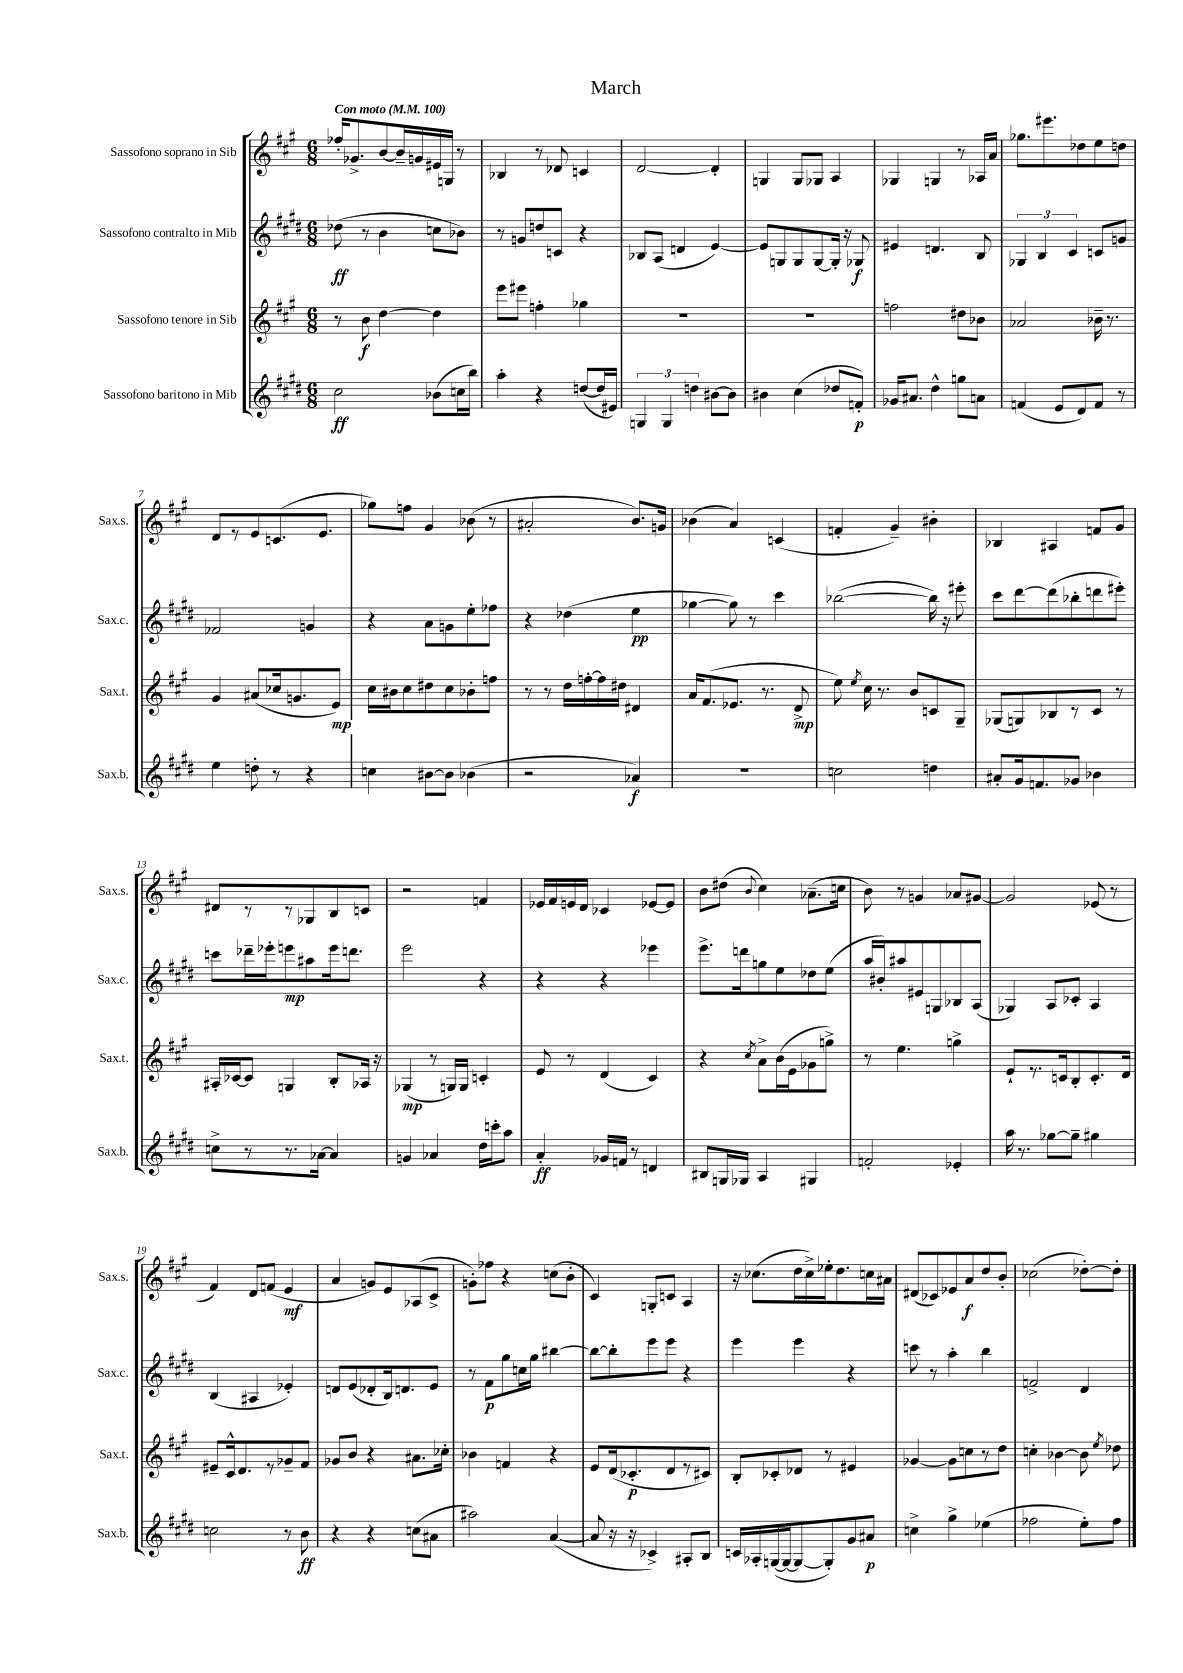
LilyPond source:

\header { title = "March" }
<<
\new StaffGroup <<
\new Staff = "s0" \with { instrumentName = "Sassofono soprano in Sib" shortInstrumentName = "Sax.s." } {
    \clef treble \key a \major \numericTimeSignature \time 6/8 \tempo "Con moto" 4 = 100
    \autoBeamOff fes''16[-. ges'8.-> b'8~ b'16-- g'16 eis'16 g16] r8 |
    bes4 r8 des'8 c'4 |
    d'2~ d'4-. |
    g4 g8[ ges8] a4 |
    ges4 g4 r8 aes16[ a'16] |
    ges''8.[ eis'''8. des''8 e''8 d''8] |
    d'8[ r8 e'8 c'8.( e'8.] |
    ges''8[) f''8] gis'4 bes'8( r8 |
    ais'2-. b'8.[) g'16] |
    bes'4( a'4) c'4( |
    f'4-. gis'4--) bis'4-. |
    bes4 ais4 f'8[ gis'8] |
    dis'8[ r8 r8 ges8 b8 c'8] |
    r2 f'4 |
    ees'16[ fis'16 e'16 d'16] ces'4 ees'8[~ ees'8] |
    b'8[ dis''8]( \appoggiatura { b'8 } cis''4) aes'8.[--( c''16] |
    b'8) r8 g'4 aes'8[ gis'8]~ |
    gis'2 ees'8( r8 |
    fis'4) d'8[ f'8]( e'4\mf |
    a'4 g'8[) e'8 aes8( cis'8]-> |
    g'8[-.) fes''8] r4 c''8[( b'8]-. |
    cis'4) g8[-. c'8] a4 |
    r16 ces''8.[( d''16 ces''16->) ees''16-. d''8. c''16 ais'16] |
    dis'8[( ces'8) ees'8 a'8\f d''8 b'8]-. |
    ces''2( des''8[~-.) des''8]-. \bar "|." |
}
\new Staff = "s1" \with { instrumentName = "Sassofono contralto in Mib" shortInstrumentName = "Sax.c." } {
    \clef treble \key e \major \numericTimeSignature \time 6/8
    \autoBeamOff des''8\ff( r8 b'4 c''8[ bes'8]) |
    r8 g'8[ d''8 c'8] r4 |
    bes8[ a8]( d'4 e'4~) |
    e'8[ g8 g8 g8~ g16]-. r16 ges8\f |
    eis'4 d'4. b8 |
    \tuplet 3/2 { ges4 b4 cis'4 } c'8[ g'8] |
    fes'2 g'4 |
    r4 a'8[ g'8 e''8-. fes''8] |
    r4 des''4( e''4\pp |
    ges''4~ ges''8) r8 cis'''4 |
    bes''2~( bes''16) r16 eis'''8-. |
    cis'''8[ dis'''8~ dis'''8( bes''8-. d'''8 eis'''8]-.) |
    c'''8[ des'''16-- ees'''16-. e'''8\mp ais''8 e'''16 d'''8.] |
    e'''2 r4 |
    r4 r4 ees'''4 |
    e'''8.[-> d'''16 g''8 e''8 des''8 e''8]( |
    a''16[ bis'16-.) ais''8 eis'8 g8 bes8 a8]( |
    ges4) a8[ ces'8]-. a4 |
    b4( ais4 ees'4-.) |
    d'8[ e'8( des'8-. b16) d'8. e'8] |
    r8 fis'8[\p gis''8 c''16 gis''16] bis''4~ |
    bis''8[~ bis''8-. e'''8 e'''8] r4 |
    e'''4 e'''4 r4 |
    c'''8 r8 a''4-. b''4 |
    f'2-> dis'4 \bar "|." |
}
\new Staff = "s2" \with { instrumentName = "Sassofono tenore in Sib" shortInstrumentName = "Sax.t." } {
    \clef treble \key a \major \numericTimeSignature \time 6/8
    \autoBeamOff r8 b'8\f d''4~ d''4 |
    e'''8[ eis'''8] f''4-. ges''4 |
    R2. |
    R2. |
    f''2 dis''8[ bes'8] |
    aes'2 bes'16-- r8. |
    gis'4 ais'8[( ces''16 g'8. e'8]\mp) |
    cis''16[ bis'16 cis''8 dis''8 cis''8 bes'8-. f''8] |
    r8 r8 d''16[ f''16~-. f''16 dis''16] dis'4 |
    a'16[ fis'8.( ees'8.] r8. d'8->\mp |
    e''8) \acciaccatura { e''8 } cis''16 r8. b'8[ c'8 gis8]-- |
    ges8[( g8) bes8 r8 cis'8] r8 |
    ais16[-. ces'16~ ces'8] g4 b8[-. aes16] r16 |
    ges4\mp( r8 g16[) g16] c'4-. |
    e'8 r8 d'4( cis'4) |
    r4 \acciaccatura { cis''8 } a'8[-> b'16( e'16 ges'8 g''8]->) |
    r8 e''4. g''4-> |
    e'8[-! r8. c'16 b8-. c'8.-. d'16] |
    eis'8[-- cis'16-^ d'8. r8 ges'8-- fis'8] |
    ges'8[ b'8] r4 ais'8.[ ces''16]-. |
    bes'4 f'4 r4 |
    e'8[ d'16( ces'8.-.\p d'8 r8 cis'8]) |
    b8[-. ces'8-. des'8] r8 eis'4 |
    ges'4~ ges'8[ c''8 r8 d''8] |
    c''4-. bes'4~ bes'8 \acciaccatura { e''8 } des''8 \bar "|." |
}
\new Staff = "s3" \with { instrumentName = "Sassofono baritono in Mib" shortInstrumentName = "Sax.b." } {
    \clef treble \key e \major \numericTimeSignature \time 6/8
    \autoBeamOff cis''2\ff bes'8[( c''16 b''16]) |
    a''4-. r4 d''8[~( d''16 eis'16]) |
    \tuplet 3/2 { g4 g4 d''4 } bis'8[~ bis'8] |
    bis'4 cis''4( des''8[ f'8]-.\p) |
    ges'16[ ais'8.] dis''4-^ g''8[ a'8] |
    f'4( e'8[ dis'8) f'8] r8 |
    e''4 d''8-. r8 r4 |
    c''4 bis'8[~ bis'8] bes'4( |
    r2 aes'4\f) |
    R2. |
    c''2 d''4 |
    ais'8[-. gis'16 f'8. ges'8] bes'4 |
    c''8[-> r8 r8. aes'16]~ aes'4 |
    g'4 aes'4 dis''16[ c'''16-. a''8] |
    a'4-.\ff ges'16[ f'16] r8 d'4 |
    bis8[ g16 ges16] a4 gis4 |
    f'2-. ees'4-. |
    a''16 r8. ges''8[~ ges''8]-- gis''4 |
    c''2 r8 b'8\ff |
    r4 r4 c''8[( ais'8] |
    ais''2) a'4~( |
    a'8 r16 r16 ces'4->) ais8[-. b8] |
    c'16[ aes16-. g16~( g16~ g8~ g8-.) gis'8 ais'8]\p |
    c''4-> gis''4-> ees''4( |
    fes''2 e''8[-.) fes''8] \bar "|." |
}
>>
>>
